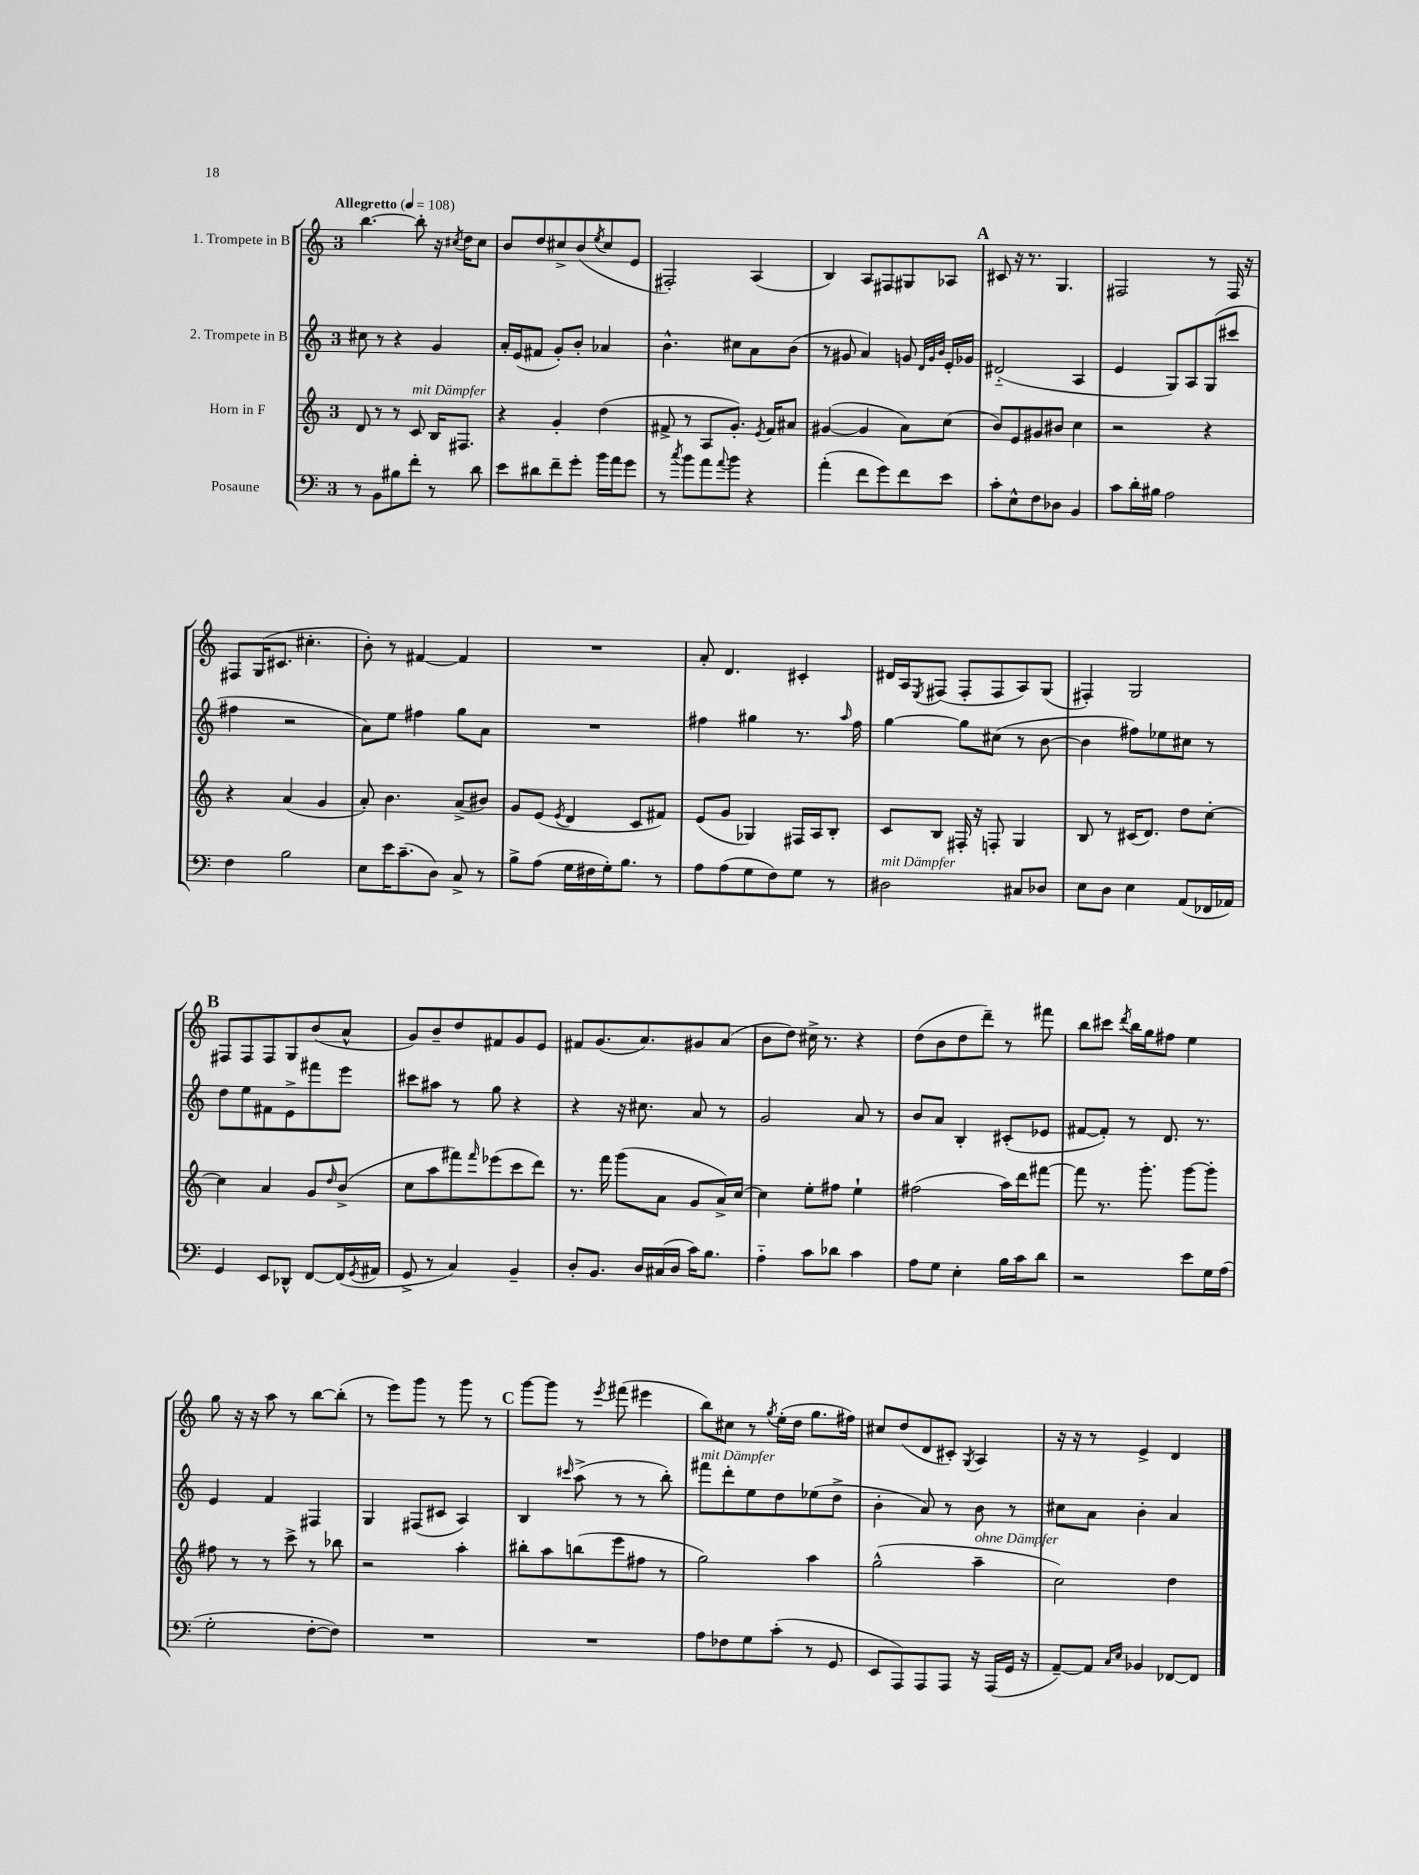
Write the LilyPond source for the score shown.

<<
\new StaffGroup <<
\new Staff = "s0" \with { instrumentName = "1. Trompete in B" } {
    \clef treble \key c \major \once \override Staff.TimeSignature.style = #'single-digit \time 3/4 \tempo "Allegretto" 4 = 108
    b''4.~ b''8-. r16 \acciaccatura { cis''8 } d''16 cis''8 |
    b'8 d''8 cis''8-> b'8( \acciaccatura { e''8 } cis''8 e'8 |
    fis2-.) a4( |
    b4) a8 fis8 gis8 aes8 |
    \mark \markup { \bold "A" } cis'8 r16 r8. g4. |
    fis2 r8 fis16 r16 |
    fis8 g16( cis'8. cis''4.-. |
    b'8-.) r8 fis'4~ fis'4 |
    R2. |
    a'8-. d'4. cis'4-. |
    dis'16 a16 \acciaccatura { e8 } fis8( fis8-. fis8 a8) g8( |
    fis4-.) g2 |
    \mark \markup { \bold "B" } fis8 fis8 fis8 g8 b'8( a'8-^ |
    g'8) b'8-- d''8 fis'8 g'8 e'8 |
    fis'8 g'8.( a'8.) gis'8 a'8( |
    b'8 d''8) cis''16-> r8. r4 |
    d''8( b'8 d''8 d'''8--) r8 fis'''8 |
    b''8 cis'''8 \acciaccatura { d'''8 } b''16 g''16 fis''8 e''4 |
    g''8 r16 r16 a''8 r8 b''8~ b''8-.( |
    r8 e'''8) g'''8 r8 g'''8 r8 |
    \mark \markup { \bold "C" } g'''8~ g'''8 r8 \acciaccatura { e'''8 } fis'''8( eis'''4 |
    b''8) cis''8 r8 \acciaccatura { g''8 } e''16-.( d''16 g''8. fis''16) |
    cis''8 d''8( d'8 cis'8-.) \acciaccatura { g8 } a4 |
    r16 r16 r8 e'4-> d'4 \bar "|." |
}
\new Staff = "s1" \with { instrumentName = "2. Trompete in B" } {
    \clef treble \key c \major \once \override Staff.TimeSignature.style = #'single-digit \time 3/4
    cis''8 r8 r4 g'4 |
    a'16-. e'16( fis'8 g'8-.) b'8-. aes'4 |
    b'4.-^ cis''8 a'8 b'8( |
    r8 gis'8 a'4) g'8 \grace { d'32 g'32 b'32 } e'16-. ges'16 |
    \mark \markup { \bold "A" } dis'2-_( a4 |
    e'4 g8) a8 g8( cis'''8 |
    fis''4 r2 |
    a'8) e''8 fis''4 g''8 a'8 |
    R2. |
    fis''4 gis''4 r8. \grace { a''16 } fis''16 |
    g''4~ g''8 cis''8( r8 b'8~ |
    b'4 fis''8) ees''8 cis''8 r8 |
    \mark \markup { \bold "B" } d''8 e''8 fis'8 e'8-> fis'''8 e'''8 |
    cis'''8 ais''8 r8 g''8 r4 |
    r4 r16 cis''8. a'8 r8 |
    g'2 a'8 r8 |
    b'8 a'8 b4-. cis'8-.( ees'8 |
    fis'8~ fis'8-.) r8 d'8. r8. |
    e'4 f'4 fis4 |
    g4 fis8( cis'8 a4) |
    \mark \markup { \bold "C" } b4 \grace { cis'''16 } a''8->( r8 r8 b''8-.) |
    fis'''8^\markup { \italic "mit Dämpfer" } d'''8-. e''8 d''8 ees''8( d''8-> |
    b'4-. a'8) r8 b'8 r8 |
    cis''8 a'8 b'4-. a'4 \bar "|." |
}
\new Staff = "s2" \with { instrumentName = "Horn in F" } {
    \clef treble \key c \major \once \override Staff.TimeSignature.style = #'single-digit \time 3/4
    d'8 r8 r8 c'8^\markup { \italic "mit Dämpfer" } b16 fis8. |
    r4 g'4-. d''4( |
    fis'8-> r8 a8 g'8.-.) \acciaccatura { e'8 } fis'16 ais'8 |
    gis'4~( gis'4 a'8) c''8( |
    \mark \markup { \bold "A" } b'8) e'8 gis'8 bis'8 c''4 |
    r2 r4 |
    r4 a'4( g'4 |
    a'8-.) b'4. a'8->( bis'8) |
    g'8 e'8( \acciaccatura { e'8 } d'4 c'8 fis'8) |
    e'8( g'8 ges4) fis16 a16 b8-. |
    c'8 b8 fis16-. r16 f8-. g4 |
    b8 r8 cis'16( d'8.) d''8 c''8~-. |
    \mark \markup { \bold "B" } c''4 a'4 g'8 \grace { d''16 } b'8->( |
    c''8 a''8 fis'''8) \grace { fis'''16 } ees'''8( c'''8 d'''8) |
    r8. f'''16 g'''8( a'8 g'8 a'16->) c''16~ |
    c''4 e''8-. fis''8 e''4-! |
    fis''2( a''16) d'''16 fis'''8~ |
    fis'''8 r8. g'''8.-. g'''8~ g'''8-. |
    fis''8 r8 r8 c'''8-> r8 bes''8 |
    r2 a''4-. |
    \mark \markup { \bold "C" } bis''8-. a''8 b''8( e'''8 fis''8 r8 |
    g''2) a''4 |
    g''2-^( a''4--^\markup { \italic "ohne Dämpfer" } |
    c''2) d''4 \bar "|." |
}
\new Staff = "s3" \with { instrumentName = "Posaune" } {
    \clef bass \key c \major \once \override Staff.TimeSignature.style = #'single-digit \time 3/4
    r8 b,8 bis8 f'8-. r8 d'8 |
    e'8 dis'8 f'8-- g'8-. b'16 a'16 g'8 |
    r8 \acciaccatura { c''8 } b'8 a'8 \appoggiatura { a'8 } b'8 r4 |
    a'4-.( f'8 g'8) f'8 e'8 |
    \mark \markup { \bold "A" } c'8-. e8-^ f8 des8 b,4 |
    c'8 d'16-. bis16 a2 |
    f4 b2 |
    e8 e'16 c'8.--( d8) c8-> r8 |
    b8-> a8( g16 fis16 g16-.) b8. r8 |
    a8 a8( g8 f8) g8 r8 |
    dis2^\markup { \italic "mit Dämpfer" } cis8 des8 |
    e8 d8 e4 a,8( fes,16 aes,16) |
    \mark \markup { \bold "B" } g,4 e,8 des,8-^ f,8~ f,16( \acciaccatura { g,8 } ais,16 |
    g,8-> r8 c4) b,4-- |
    d8-. b,8. d16 cis16( d16 c'16) b8. |
    a4-_ c'8 des'8 c'4 |
    a8 g8 e4-. b16 c'16 d'8 |
    r2 e'8 g16 a16( |
    g2-. f8~-. f8) |
    R2. |
    \mark \markup { \bold "C" } R2. |
    a8 fes8 g8 c'8-.( r8 g,8 |
    e,8 a,,8) a,,8 a,,8 r16 a,,16( g,16 r16 |
    a,8~--) a,8 \grace { c16 e16 } bes,4 fes,8~ fes,8 \bar "|." |
}
>>
>>
\layout { \context { \Score \remove "Bar_number_engraver" } }
